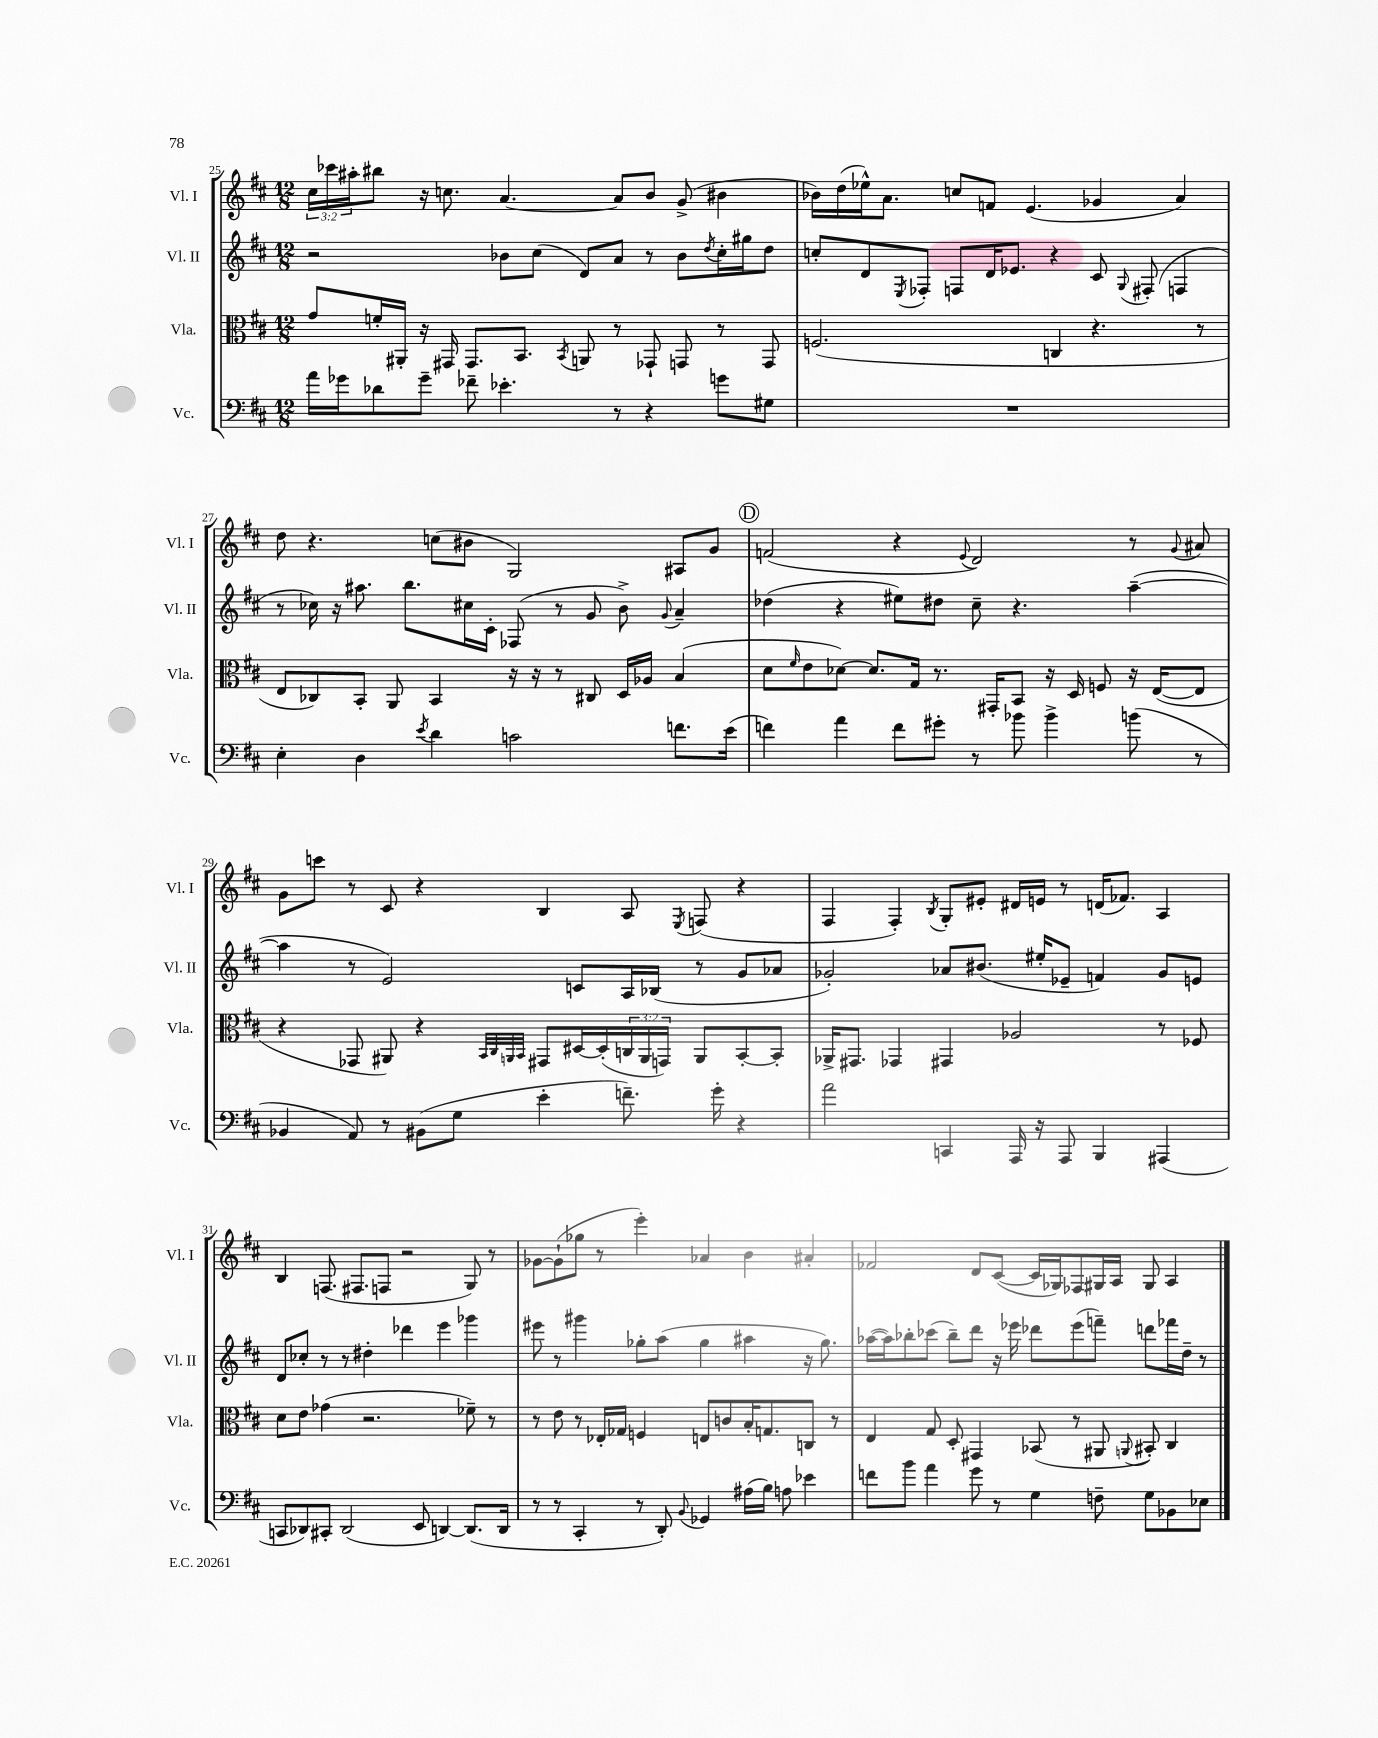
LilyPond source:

<<
\new StaffGroup <<
\new Staff = "s0" \with { instrumentName = "Vl. I" shortInstrumentName = "Vl. I" } {
    \clef treble \key d \major \numericTimeSignature \time 12/8 \override Staff.TupletNumber.text = #tuplet-number::calc-fraction-text
    \tuplet 3/2 { cis''16 ces'''16 ais''16-. } bis''8 r16 c''8. a'4.~ a'8 b'8 g'8->( bis'4 |
    bes'16) d''16( ees''16-^) a'8. c''8 f'8 e'4.( ges'4 a'4) |
    d''8 r4. c''8( bis'8 g2) ais8 g'8 |
    \mark \markup { \circle "D" } f'2( r4 \appoggiatura { e'8 } d'2) r8 \appoggiatura { g'8 } ais'8 |
    g'8 c'''8 r8 cis'8 r4 b4 a8 \acciaccatura { e8 } f8( r4 |
    fis4 fis4-.) \acciaccatura { b8 } g8-. eis'8-. dis'16 e'16 r8 d'16( fes'8.) a4 |
    b4 f8.( fis8. f8 r2 g8) r8 |
    ges'8~ ges'8-!( ges''8 r8 e'''4-.) aes'4 b'4 ais'4-. |
    fes'2 d'8 cis'8~( cis'16 ges16) fes8 gis16 a16 gis8 a4 \bar "|." |
}
\new Staff = "s1" \with { instrumentName = "Vl. II" shortInstrumentName = "Vl. II" } {
    \clef treble \key d \major \numericTimeSignature \time 12/8
    r2 bes'8 cis''8( d'8) a'8 r8 bes'8 \acciaccatura { d''8 } cis''16-. gis''16 d''8 |
    c''8-. d'8 \acciaccatura { e8 } fes8-. f8 d'16 ees'8. r4 cis'8 \appoggiatura { g8 } fis8-.( f4 |
    r8 ces''16) r16 ais''8. b''8. cis''16 cis'16-. fes8( r8 g'8 b'8->) \appoggiatura { g'8 } a'4-- |
    \mark \markup { \circle "D" } des''4( r4 eis''8) dis''8 cis''8-- r4. a''4~--( |
    a''4 r8 e'2) c'8 a16 bes16( r8 g'8 aes'8 |
    ges'2-.) aes'8 bis'8.( eis''16-. ees'8-- f'4) ges'8 e'8 |
    d'8 ces''8-. r8 r8 dis''4-. des'''4 e'''4 ges'''4 |
    eis'''8 r8 gis'''4 ges''8-. a''8( ges''4 ais''4 r16 ges''8.) |
    aes''16~( aes''16) bes''8-. ces'''8( bes''8--) d'''8 r16 ees'''16 des'''8 ees'''8( f'''8--) d'''8 fes'''16 d''16-- r8 \bar "|." |
}
\new Staff = "s2" \with { instrumentName = "Vla." shortInstrumentName = "Vla." } {
    \clef alto \key d \major \numericTimeSignature \time 12/8 \override Staff.TupletNumber.text = #tuplet-number::calc-fraction-text
    g'8 f'16-. ais,16-. r16 gis,16 gis,8. b,8. \acciaccatura { b,8 } a,8 r8 ges,8-! g,8 r8 g,8 |
    f2.( c4 r4. r8 |
    e8 ces8) b,8-. a,8 b,4 r16 r16 r8 cis8 d16 aes16 b4( |
    \mark \markup { \circle "D" } d'8 \grace { fis'16 } e'8 des'8~) des'8. g16 r8. gis,16-. b,8 r16 d16 f8 r16 e16~( e8 |
    r4 ges,8 ais,8) r4 \grace { b,32 cis32 a,32 b,32 } gis,8 dis16~ dis16-.( \tuplet 3/2 { c16 a,16 g,16) } a,8 b,8~-. b,8-. |
    aes,16-> gis,8. ges,4 gis,4 aes2 r8 fes8 |
    d'8 e'8 ges'4( r2. fes'8--) r8 |
    r8 e'8 r8 ees16-. ges16 f4 e8 c'8 b16-. g8. c8 r8 |
    e4 g8 d8-. gis,4 bes,8( r8 ais,8 \appoggiatura { a,8 } bis,8-.) cis4 \bar "|." |
}
\new Staff = "s3" \with { instrumentName = "Vc." shortInstrumentName = "Vc." } {
    \clef bass \key d \major \numericTimeSignature \time 12/8
    a'16 ges'16 des'8 ges'8-- fes'8-- ees'4.-. r8 r4 g'8 gis8 |
    R1. |
    e4-. d4 \acciaccatura { e'8 } d'4 c'2 f'8. e'16( |
    \mark \markup { \circle "D" } f'4) a'4 f'8 gis'8-. r8 bes'8 bes'4-> b'8( r8 |
    bes,4 a,8) r8 bis,8( g8 e'4-. f'8.--) g'16-. r4 |
    a'2 c,4 a,,16 r16 a,,8 b,,4 ais,,4( |
    c,8 des,8) cis,8-. des,2( e,8 d,4~) d,8.( d,16 |
    r8 r8 cis,4-. r8 d,8-.) \appoggiatura { b,8 } ges,4 ais16( b16) a8 ees'4 |
    f'8 b'8 a'4 g'8 r8 g4 f8-- g8 bes,8 ees8 \bar "|." |
}
>>
>>
\layout { \context { \Score currentBarNumber = #25 } }
